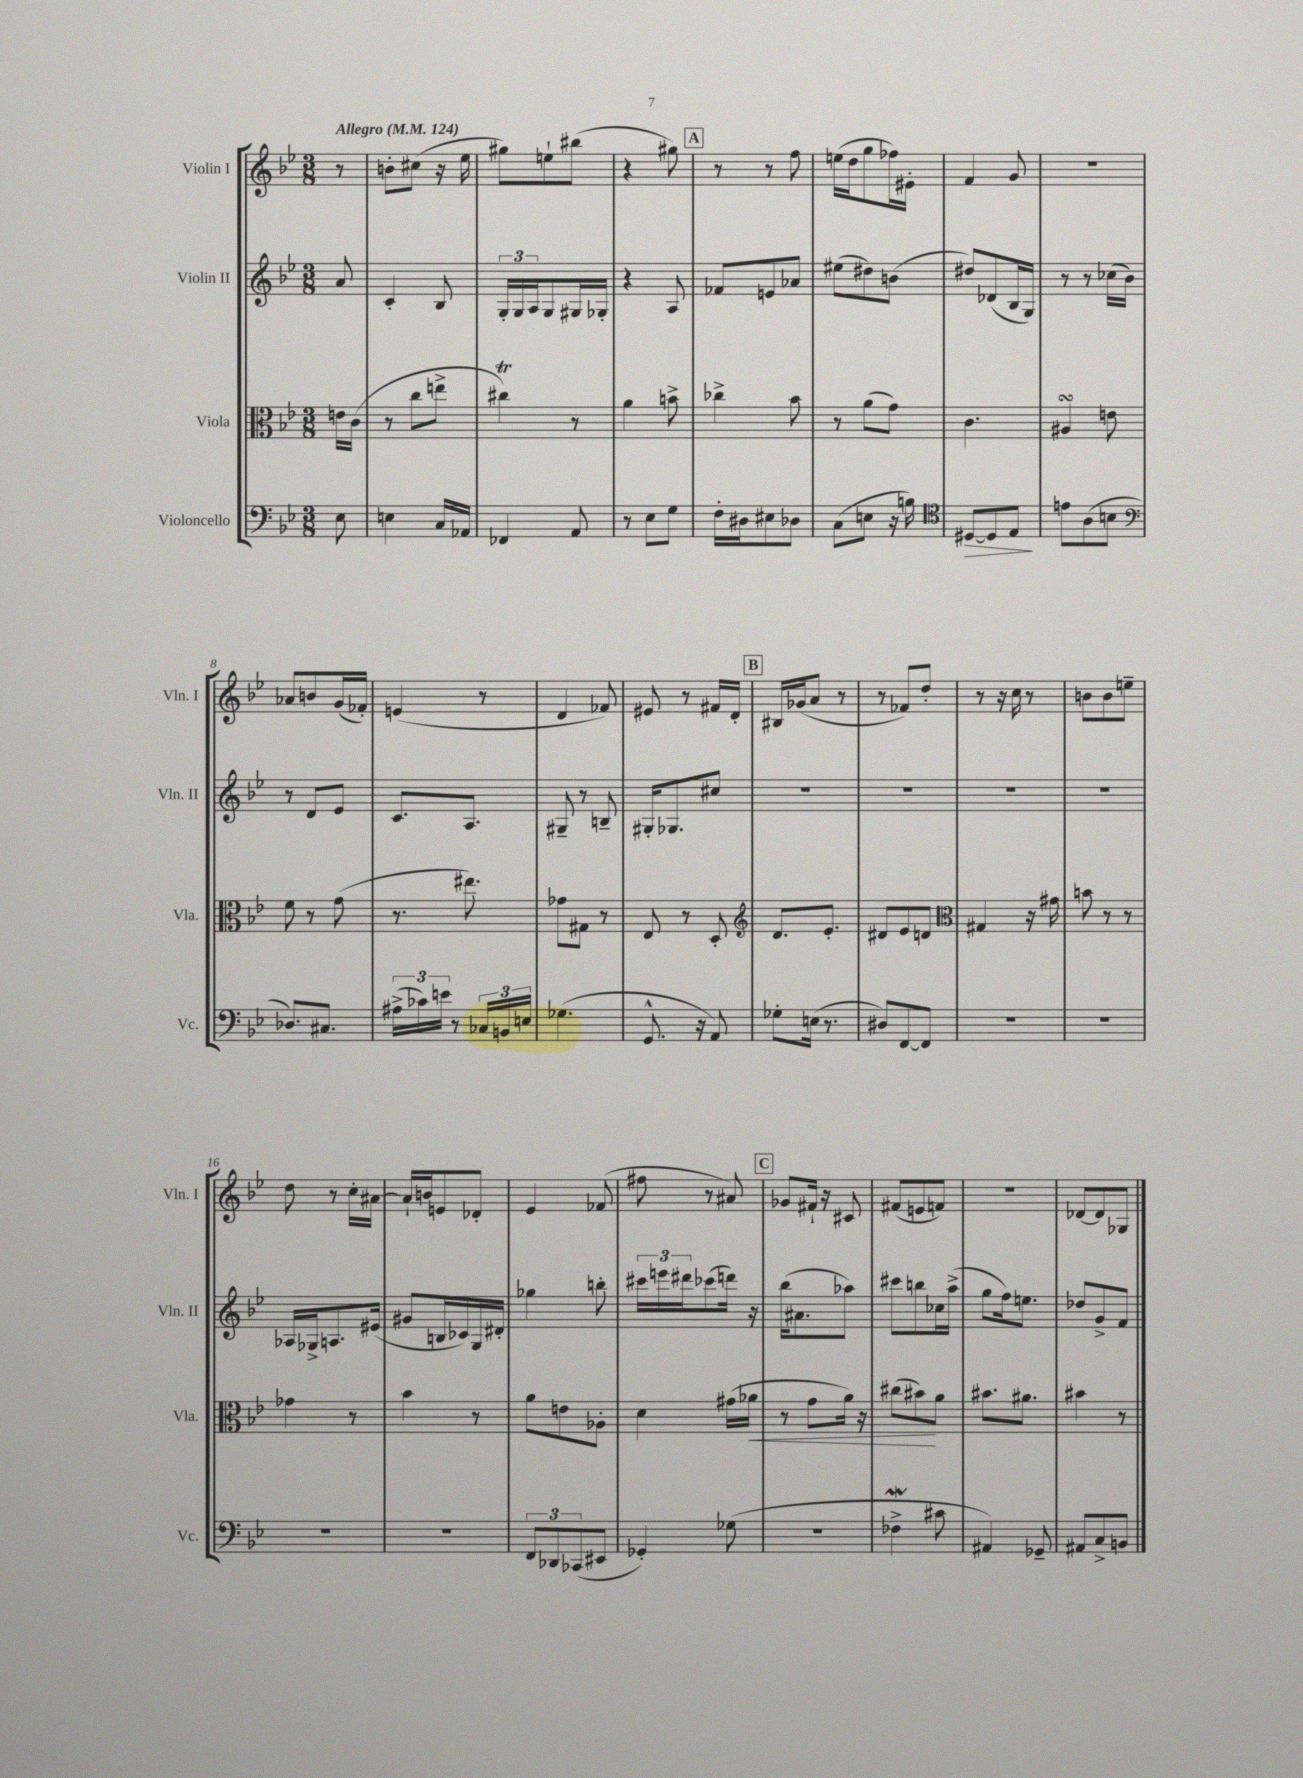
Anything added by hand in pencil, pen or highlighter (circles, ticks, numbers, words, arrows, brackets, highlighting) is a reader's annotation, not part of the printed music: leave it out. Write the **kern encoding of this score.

**kern	**dynam	**kern	**dynam	**kern	**kern
*part4	*part4	*part3	*part3	*part2	*part1
*staff4	*staff4	*staff3	*staff3	*staff2	*staff1
*I"Violoncello	*	*I"Viola	*	*I"Violin II	*I"Violin I
*I'Vc.	*	*I'Vla.	*	*I'Vln. II	*I'Vln. I
*clefF4	*	*clefC3	*	*clefG2	*clefG2
*k[b-e-]	*	*k[b-e-]	*	*k[b-e-]	*k[b-e-]
*M3/8	*	*M3/8	*	*M3/8	*M3/8
*MM124	*	*MM124	*	*MM124	*MM124
=	=	=	=	=	=
!	!	!	!	!	!LO:TX:a:B:t=Allegro
8E-\	.	16en\LL	.	8a/	8r
.	.	(16c\JJ	.	.	.
=1	=1	=1	=1	=1	=1
4En\	.	8r	.	4c'/	8bn'\L
.	.	8cc\L	.	.	(8cc#X\J
16C/LL	.	8een^\J	.	8B-/	16r
16AA-X/JJ	.	.	.	.	16ee-\
=2	=2	=2	=2	=2	=2
4FF-X/	.	4cc#Xt\)	.	24G'/LL	8gg#X\L)
.	.	.	.	24G/	.
.	.	.	.	24A/J	.
.	.	.	.	8G/	8een`\
8AA/	.	8r	.	16G#X/L	(8bb#X\J
.	.	.	.	16G-X'/JJ	.
=3	=3	=3	=3	=3	=3
8r	.	4a\	.	4r	4r
8E-\L	.	.	.	.	.
8G\J	.	8bn^\	.	8A/	8gg#X\)
!!LO:REH:place=s1:t=A
=4	=4	=4	=4	=4	=4
16F'\LL	.	4cc-X^\	.	8f-X/L	8r
16D#X\J	.	.	.	.	.
8E#X\	.	.	.	8en/	8r
8D-X\J	.	8b-\	.	8a-X/J	8ff\
=5	=5	=5	=5	=5	=5
(8C\L	.	8r	.	(8ee#X\L	(16een\LL
.	.	.	.	.	16dd\J
8En\J	.	(8a\L	.	8dd#X\)	8gg\
16r	.	8g\J)	.	(8bn\J	16ff-X\L)
16Bn\)	.	.	.	.	16e#X'\JJ
=6	=6	=6	=6	=6	=6
*clefC4	*	*	*	*	*
!	!LO:HP:b	!	!	!	!
[8D#X/L	>	4.c\	.	8dd#X/L)	4f/
8D#/]	.	.	.	(8d-X/	.
8E-/J	.	.	.	16B-/L	8g/
.	.	.	.	16G/JJ)	.
.	]	.	.	.	.
=7	=7	=7	=7	=7	=7
8en\L	.	4A#XsSsS/	.	8r	4.r
(8A\	.	.	.	8r	.
8Bn\J	.	8en\	.	(16cc-X\LL	.
.	.	.	.	16b-\JJ)	.
!!LO:LB:g=z
=8	=8	=8	=8	=8	=8
*clefF4	*	*	*	*	*
8.D-X/L)	.	8f\	.	8r	8a-X/L
.	.	8r	.	8d/L	8bn/
8.C#X/J	.	.	.	.	.
.	.	(8g\	.	8e-/J	(16g/L
.	.	.	.	.	16f-X'/JJ)
=9	=9	=9	=9	=9	=9
(24A#X^\LL	.	8.r	.	8.c/L	(4en/
24c-X\)	.	.	.	.	.
24en\JJ	.	.	.	.	.
8r	.	.	.	.	.
.	.	8.ee#X\)	.	8.A/J	.
24C-X/LL	.	.	.	.	8r
24BBn/	.	.	.	.	.
24En/JJ	.	.	.	.	.
=10	=10	=10	=10	=10	=10
(4.G-X\	.	8g-X\L	.	8G#X~/	4d/
.	.	8G#X\J	.	8r	.
.	.	8r	.	8Bn~/	8f-X/)
=11	=11	=11	=11	=11	=11
8.GG^^/	.	8E-/	.	16G#X'/KL	8e#X/
.	.	.	.	8.G-X/	.
.	.	8r	.	.	8r
16r	.	.	.	.	.
8AA/)	.	8D'/	.	8cc#X/J	16f#X/LL
.	.	.	.	.	16d'/JJ
!!LO:REH:place=s1:t=B
=12	=12	=12	=12	=12	=12
*	*	*clefG2	*	*	*
8G-X'\L	.	8.d/L	.	4.r	16B#X/LL
.	.	.	.	.	(16g-X/J
(16En\Jk	.	.	.	.	8a/J
8.r	.	8.e-'/J	.	.	.
.	.	.	.	.	8r
=13	=13	=13	=13	=13	=13
8D#X/L)	.	8d#X/L	.	4.r	8r
[8FF/	.	8e-/	.	.	8f-X/L)
8FF/J]	.	8dn/J	.	.	8dd'/J
=14	=14	=14	=14	=14	=14
*	*	*clefC3	*	*	*
4.r	.	4G#X/	.	4.r	8r
.	.	.	.	.	16r
.	.	.	.	.	16cc\
.	.	16r	.	.	8r
.	.	16g#X\	.	.	.
=15	=15	=15	=15	=15	=15
4.r	.	8bn\	.	4.r	8bn\L
.	.	8r	.	.	8b\
.	.	8r	.	.	8een~\J
!!LO:LB:g=z
=16	=16	=16	=16	=16	=16
4.r	.	4g-X\	.	16A-X/LL	8dd\
.	.	.	.	16G-X^/J	.
.	.	.	.	8.An/	8r
.	.	8r	.	.	16cc'\LL
.	.	.	.	(16e#X/Jk	[16a#X\JJ
=17	=17	=17	=17	=17	=17
4.r	.	4b-\	.	8g#X/L	16a#`/LL]
.	.	.	.	.	16bn/J
.	.	.	.	16Bn/L	8en/
.	.	.	.	16c-X/)	.
.	.	8r	.	16G/	8d-X'/J
.	.	.	.	16d#X'/JJ	.
=18	=18	=18	=18	=18	=18
12FF/L	.	8a\L	.	4gg-X\	4e-/
12DD-X/	.	.	.	.	.
.	.	8en\	.	.	.
(12CC-X/	.	.	.	.	.
8EE#X/J	.	8A-X'\J	.	8bbn'\	(8f-X/
=19	=19	=19	=19	=19	=19
4GG-X'/)	.	4d\	.	24ccc#X\LL	8ff#X\
.	.	.	.	24eeen\	.
.	.	.	.	24ddd#X\J	.
.	.	.	.	(8ccc-X\	8r
(8G-X\	.	(16g#X\LL	.	16dddn\Jk)	8a#X/)
!	!	!	!LO:HP:b	!	!
.	.	16a-X\JJ	<	16r	.
!!LO:REH:place=s1:t=C
=20	=20	=20	=20	=20	=20
4.r	.	8r	.	(16bb-\KL	8g-X/L
.	.	.	.	8.a#X\	.
.	.	8g\L	.	.	16f#X`/Jk
.	.	.	.	.	16r
.	.	16a\Jk)	.	8aa-X\J)	8c#X/
.	.	16r	.	.	.
=21	=21	=21	=21	=21	=21
4F-Xw^\	.	(8cc#X\L	.	8ccc#X\L	(8f#X/L
.	.	8b#X\)	.	8bbn\	8en/
8c#X\	.	8a\J	[	16cc-X\L	8fn/J)
.	.	.	.	(16aa^\JJ	.
=22	=22	=22	=22	=22	=22
4AA#X/)	.	8.b#X\L	.	8gg\L	4.r
.	.	.	.	16ff\k)	.
.	.	8.a#X\J	.	8.een\J	.
8GG-X~/	.	.	.	.	.
=23	=23	=23	=23	=23	=23
8AA#X/L	.	4b#X\	.	8dd-X/L	[8d-X/L
8C^/	.	.	.	8g^/	8d-/]
8BBn/J	.	8r	.	8f/J	8G-X/J
==	==	==	==	==	==
*-	*-	*-	*-	*-	*-
